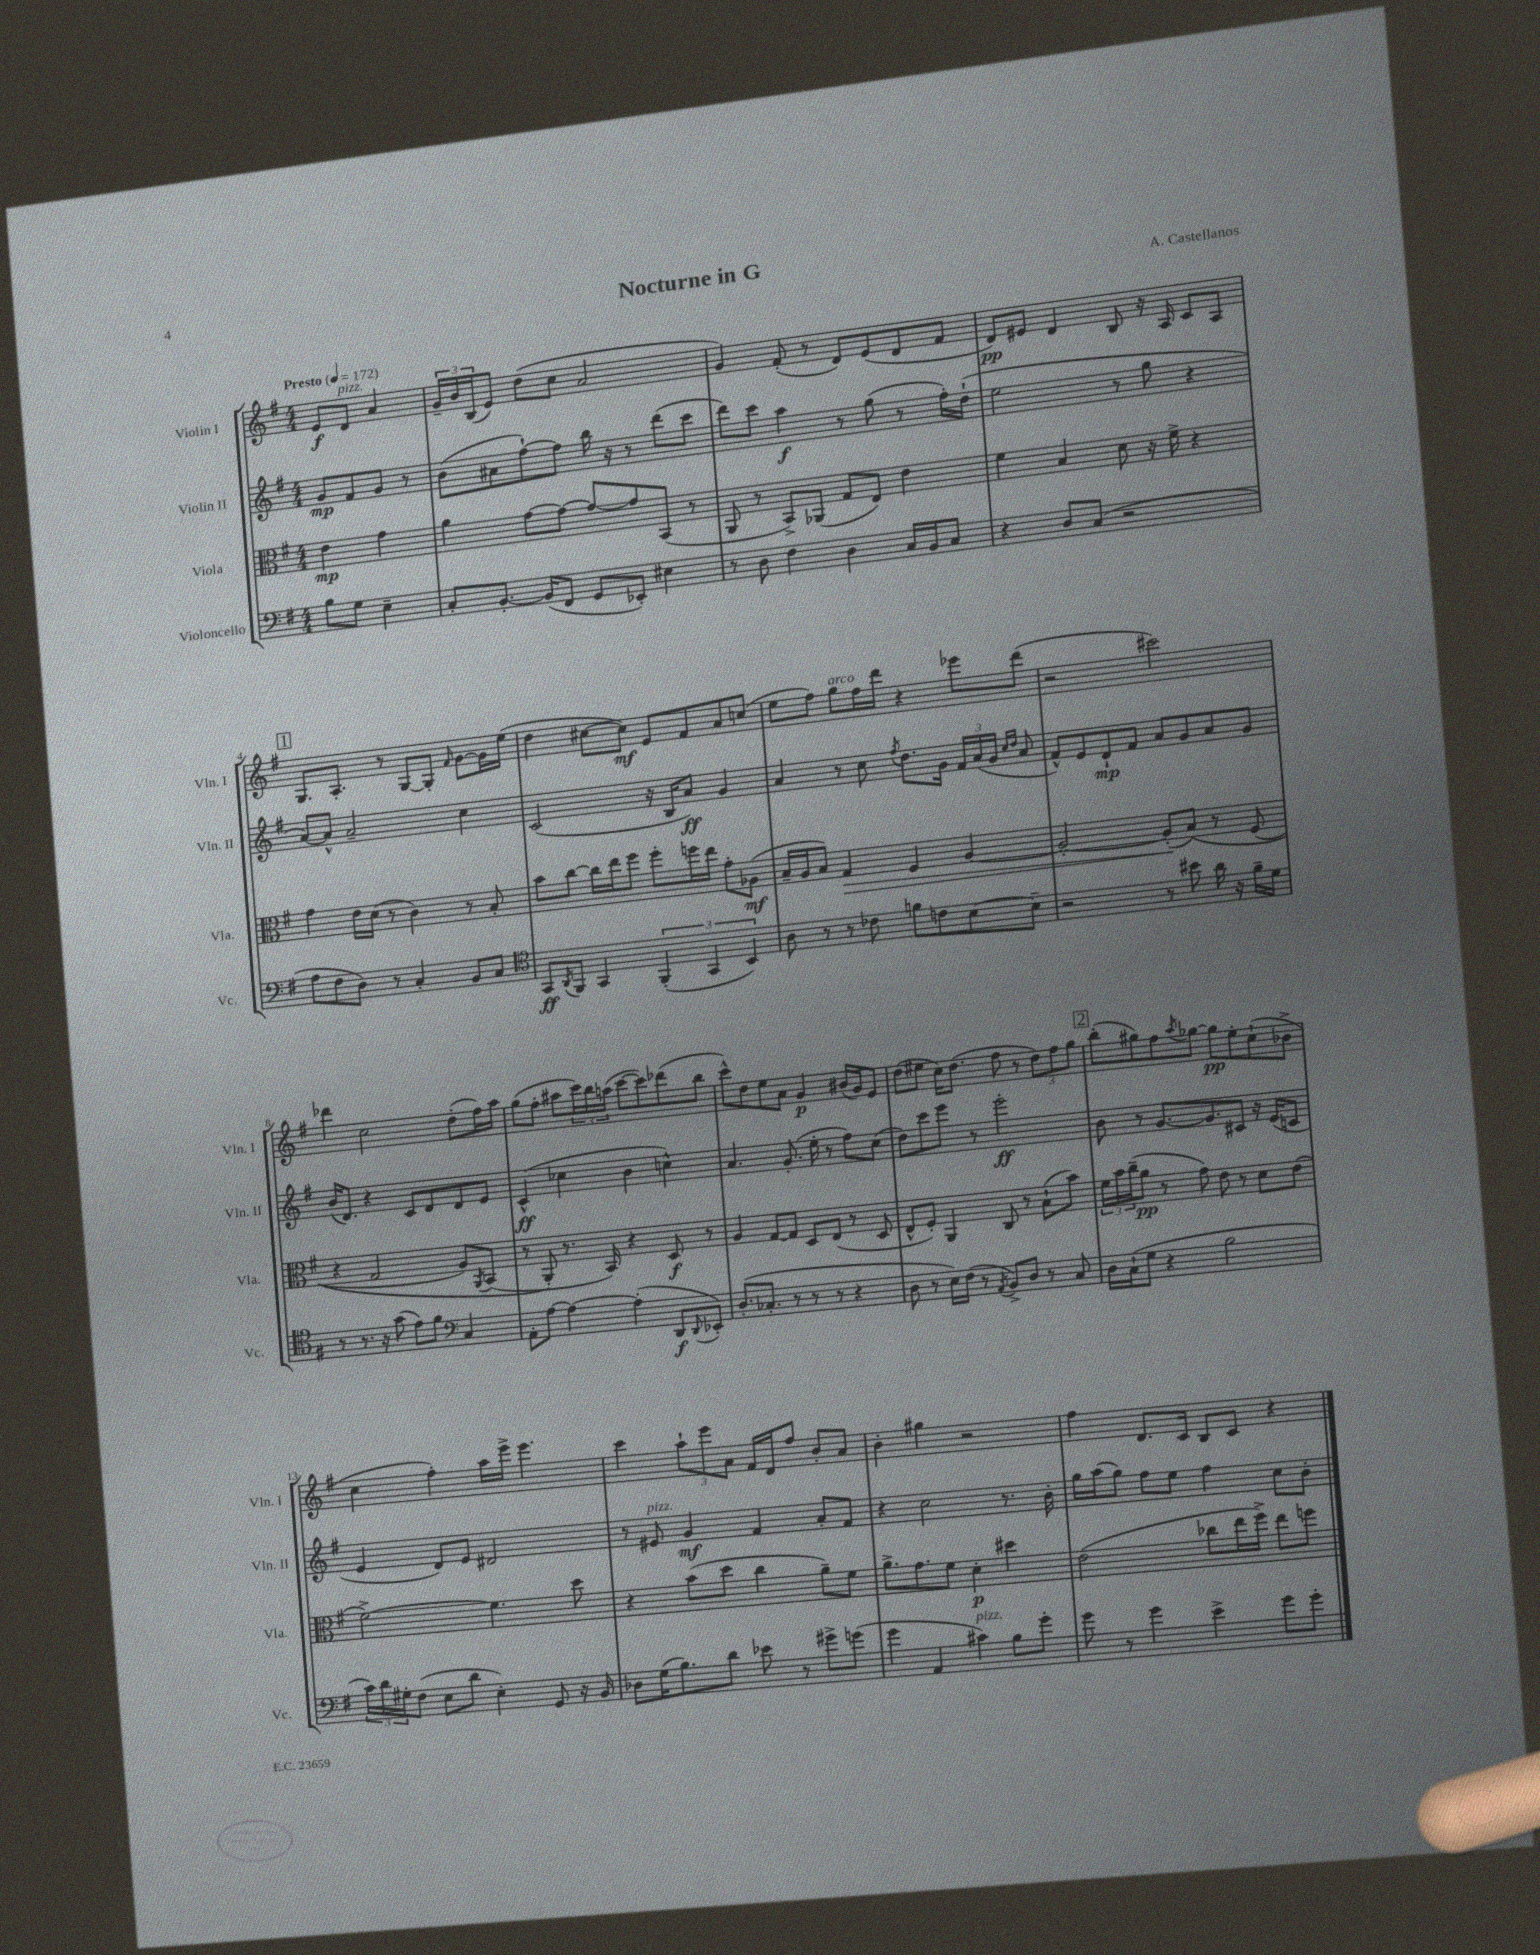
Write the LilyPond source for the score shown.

\header { title = "Nocturne in G" composer = "A. Castellanos" }
<<
\new StaffGroup <<
\new Staff = "s0" \with { instrumentName = "Violin I" shortInstrumentName = "Vln. I" } {
    \clef treble \key g \major \numericTimeSignature \time 4/4 \partial 2 \tempo "Presto" 4 = 172
    e'8\f d'8^\markup { \italic "pizz." } a'4 |
    \tuplet 3/2 { g'16-- b'16 b16( } e'8) d''8( c''8 a'2 |
    g'4) fis'8-.( r8 d'8) e'8( d'8 fis'8 |
    d'8\pp) eis'8 d'4 b8 r16 a16 c'8 a8 |
    \mark \markup { \box "1" } g8. a8.-. r8 g8~ g8-. \grace { fis'16 } g'8~ g'16 e''16( |
    d''4 cis''8~ cis''8\mf) e'8 fis'8 a'8 c''8( |
    e''8 fis''8) g''8^\markup { \italic "arco" } fis''16 d'''16 r4 ees'''8 d'''8( |
    r2 cis'''2) |
    des'''4 c''2 d''8-.( fis''16) a''16 |
    g''8( fis''8-. ais''8 \tuplet 3/2 { c'''16) b''16 a''16( } c'''8~ c'''8) des'''8( b''8 |
    c'''8-^) d''8 e''8 a'8 g'4\p bis'16( g'16) e'8 |
    d''8( eis''8 c''16) d''8.( fis''8 r8 \tuplet 3/2 { d''8) fis''8 g''8 } |
    \mark \markup { \box "2" } b''8-.( gis''8) fis''8 \acciaccatura { a''8 } ges''8~ ges''8\pp e''8-. c''8-!( bes'8-> |
    c''4 fis''4-.) a''16 e'''16-> e'''4. |
    c'''4 \tuplet 3/2 { a''8-! e'''8 a'8 } fis'16 d'16 fis''8 b'8-. a'8 |
    b'4-. gis''4 r2 |
    fis''4 d'8. c'16 b8 c'8 r4 \bar "|." |
}
\new Staff = "s1" \with { instrumentName = "Violin II" shortInstrumentName = "Vln. II" } {
    \clef treble \key g \major \numericTimeSignature \time 4/4 \partial 2
    g'8\mp fis'8 g'8 r8 |
    b'8( ais'8 fis''8~-!) fis''8 b''16 r16 r8 d'''8( c'''8 |
    d'''8) c'''8 a''4\f r8 g''8( r8 fis''16-.) d''16-!( |
    e''2 r8 g''8 r4 |
    \mark \markup { \box "1" } a'8~) a'8-^ a'2-- c''4 |
    c'2( r16 b16 a'8\ff) g'4 |
    a'4 r8 c''8 \acciaccatura { fis''8 } d''8. g'16 \tuplet 3/2 { fis'16 a'16( g'16 } \grace { c''16 d''16 } a'8 |
    fis'8-^) e'8 d'8-!\mp fis'8 a'8 g'8 a'8 g'8 |
    b'16( d'8.) r4 c'8 d'8 d'8 e'8 |
    c'4-^\ff( ces''4 b'4 c''4-^) |
    a'4. g'8.-.( e''16-. r8 fis''8) c''8( |
    d''8) c'''8 e'''8 r8 e'''2-.\ff |
    \mark \markup { \box "2" } b'8 r8 g'8.~ g'8. cis'8 r16 e'16( c'8 |
    e'4 d'8) e'8 dis'2 |
    r8 eis'8^\markup { \italic "pizz." } g'4\mf fis'4 a'8-. fis'8 |
    r4 c''2 r8. b'16-. |
    g''16 a''16( g''8) fis''8 e''8 fis''4 c''8 b'8-. \bar "|." |
}
\new Staff = "s2" \with { instrumentName = "Viola" shortInstrumentName = "Vla." } {
    \clef alto \key g \major \numericTimeSignature \time 4/4 \partial 2
    e'4\mp g'4 |
    a'4 g'8~ g'8~ g'8~ g'8 b,8( r8 |
    a,8 r8 b,8->) aes,8( g8 e8) e'4 |
    fis'4 b4 d'8 r16 fis'16-> r4 |
    \mark \markup { \box "1" } g'4 e'16 d'16( r8 c'4) r8 b8-. |
    b'8 c''8~ c''16 e''16 fis''8 fis''8-. f''16 e''16 g'8-. aes8\mf( |
    b16-- a16 b8) g4\> fis4 a4~ |
    a2~-. a8-.\!( b8)\( r8 fis8( |
    r4 g2 a8) \acciaccatura { a,8 } b,8( |
    r8 a,8-.\) r8. b,16) r4 d8\f r8 |
    a4 g8~ g8 d8 e8( r8 d8 |
    e8-^ fis8-.) a,4 c8 r8 b8-!( b'8) |
    \mark \markup { \box "2" } \tuplet 3/2 { fis'16 b'16 c''16--( } a'8\pp r8 g'8) e'8 r8 d'8 e'8( |
    fis'2~->) fis'4. d''8 |
    r4 b'8( d''8 c''4 a'8--) fis'8 |
    a'8.-> g'8. fis'8 d'4-.\p dis''4 |
    e'2( ces''8 e''16 fis''16->) e''8 f''8 \bar "|." |
}
\new Staff = "s3" \with { instrumentName = "Violoncello" shortInstrumentName = "Vc." } {
    \clef bass \key g \major \numericTimeSignature \time 4/4 \partial 2
    b8 g8 e4-- |
    c8-. b,8.~-. b,16( fis,8 g,8 ees,8-.) eis4 |
    r8 d8 fis4 d4 c16 b,16 c8 |
    r4 d8 c8( r2 |
    \mark \markup { \box "1" } a8 fis8 d8) r8 c4-. b,8 c8 |
    \clef tenor g,8\ff \acciaccatura { a,8 } fis,8 g,4 \tuplet 3/2 { fis,4-.( g,4 b,4) } |
    a8 r8 r8 ces'8 f'8 c'8 b8~ b8-- |
    r2 r8 bis'8 a'16 r16 fis'16-- d'16 |
    r8 r8. r16 g'8( e'8) fis'8 \clef bass c4 |
    a,8-. a8~ a4~ a4-.( d,8\f \appoggiatura { d,8 } ees,8-.) |
    d8.-.( ces8.-. r8 r8 r8 r4 |
    d8 r8 e16) fis16( r8 \acciaccatura { a,8 } b,8->) d8 r8 c8 |
    \mark \markup { \box "2" } d16 c16-!( g8 r4 b2 |
    \tuplet 3/2 { c'16) d'16 gis16-. } fis8( e8 d'8 e4-.) g,8 r16 b,16 |
    des8 g16( b8.) d'8 ees'8 r8 gis'8-> g'8( |
    g'4 a,4 cis'4^\markup { \italic "pizz." }) b8 g'8-. |
    g'8 r8 g'4 e'4-> g'8 g'8-. \bar "|." |
}
>>
>>
